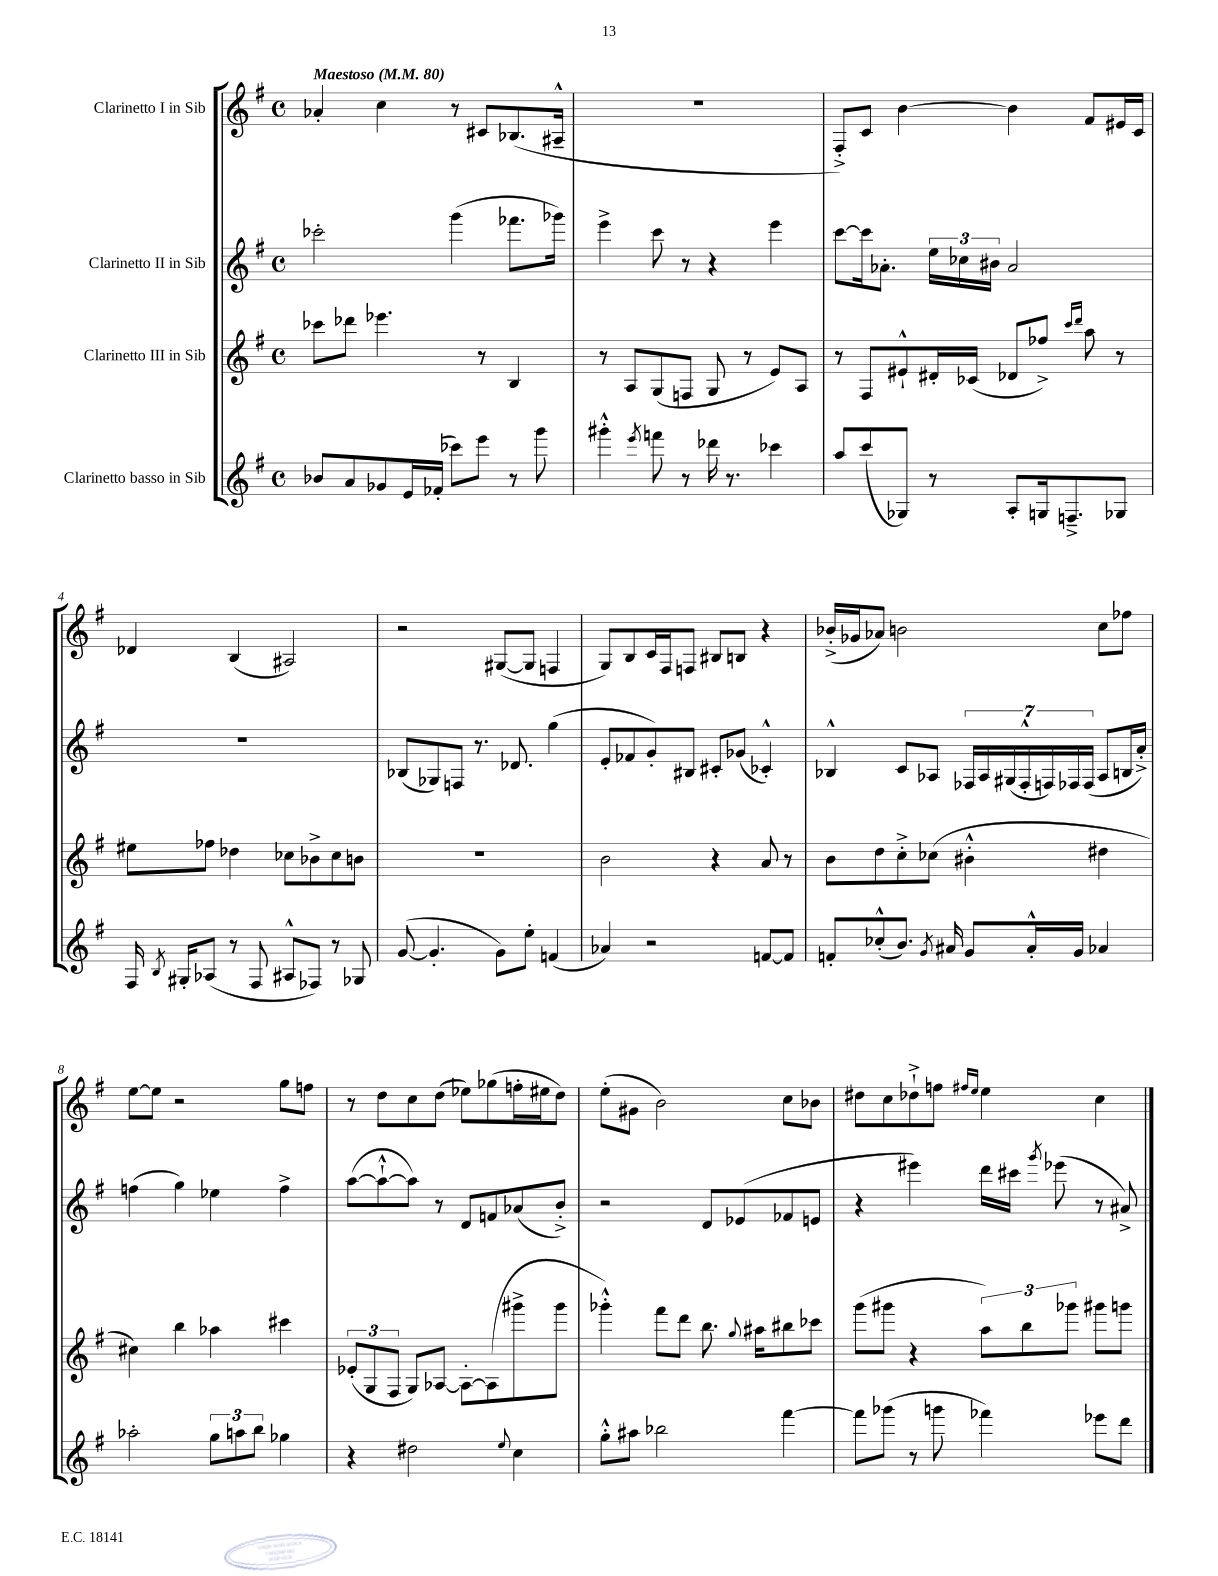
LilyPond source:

<<
\new StaffGroup <<
\new Staff = "s0" \with { instrumentName = "Clarinetto I in Sib" } {
    \clef treble \key g \major \defaultTimeSignature \time 4/4 \tempo "Maestoso" 4 = 80
    \autoBeamOff aes'4-. c''4 r8 cis'8[ bes8.( ais16]---^ |
    R1 |
    fis8[-.->) c'8] b'4~ b'4 fis'8[ eis'16 c'16] |
    des'4 b4( ais2) |
    r2 gis8[~( gis8] f4 |
    g8[) b8 c'16 fis16 f8] bis8[ b8] r4 |
    bes'16[-.->( ges'16 aes'8]) b'2 c''8[ fes''8] |
    e''8[~ e''8] r2 g''8[ f''8] |
    r8 d''8[ c''8 d''8]( ees''8[) ges''8( f''16-. eis''16 d''8]) |
    e''8[-.( gis'8] b'2) c''8[ bes'8] |
    dis''8[ c''8 des''8-!-> f''8] \grace { fis''16[ e''16] } e''4 c''4 \bar "|." |
}
\new Staff = "s1" \with { instrumentName = "Clarinetto II in Sib" } {
    \clef treble \key g \major \defaultTimeSignature \time 4/4
    \autoBeamOff ces'''2-. g'''4( fes'''8.[ ges'''16]) |
    e'''4-> c'''8 r8 r4 e'''4 |
    c'''8[~ c'''16 aes'8.]-. \tuplet 3/2 { e''16[ ces''16 bis'16] } aes'2 |
    R1 |
    bes8[( ges8) f8] r8. des'8. g''4( |
    e'8[-. fes'8 g'8-.) bis8] cis'8[-. ges'8]( ces'4-.-^) |
    bes4-^ c'8[ aes8] \tuplet 7/4 { fes16[ aes16 gis16( fes16-.-^ f16) fes16 fes16]( } aes8[ b16 a'16]-.->) |
    f''4( g''4) ees''4 f''4-> |
    a''8[~( a''8~-!-^ a''8]) r8 d'8[ f'8 aes'8( b'8]-.->) |
    r2 d'8[ ees'8( fes'8 e'8] |
    r4 eis'''4) d'''16[ cis'''16] \acciaccatura { g'''8 } ees'''8( r8 ais'8->) \bar "|." |
}
\new Staff = "s2" \with { instrumentName = "Clarinetto III in Sib" } {
    \clef treble \key g \major \defaultTimeSignature \time 4/4
    \autoBeamOff ces'''8[ des'''8] ees'''4. r8 b4 |
    r8 a8[ g8( f8] g8 r8 e'8[) a8] |
    r8 fis8[ eis'8-!-^ dis'16-. ces'16]( des'8[ fes''8]->) \grace { c'''16[ d'''16] } a''8 r8 |
    eis''8[ fes''8] des''4 ces''8[ bes'8-> ces''8 b'8] |
    R1 |
    b'2 r4 a'8 r8 |
    b'8[ d''8 c''8-.-> ces''8]( bis'4-.-^ dis''4 |
    cis''4) b''4 aes''4 cis'''4 |
    \tuplet 3/2 { ees'8[-.( g8 fis8] } g8[) aes8]~ aes8[~-. aes8( gis'''8-> gis'''8] |
    ges'''4-.-^) fis'''8[ d'''8] b''8. \appoggiatura { g''8 } ais''16[ bis''8 ces'''8] |
    g'''8[( gis'''8] r4 \tuplet 3/2 { a''8[) b''8 ges'''8] } gis'''8[ g'''8] \bar "|." |
}
\new Staff = "s3" \with { instrumentName = "Clarinetto basso in Sib" } {
    \clef treble \key g \major \defaultTimeSignature \time 4/4
    \autoBeamOff bes'8[ a'8 ges'8 e'16 fes'16]-.( ces'''8[) e'''8] r8 g'''8 |
    gis'''4-.-^ \acciaccatura { e'''8 } f'''8 r8 des'''16 r8. ces'''4 |
    a''8[ c'''8( ges8]) r8 a8[-. g16 f8.---> ges8] |
    fis16 \acciaccatura { b8 } gis16[-. aes8]( r8 fis8 ais8[-^ fes8]) r8 ges8 |
    g'8~( g'4.-. g'8[) e''8]-. f'4( |
    aes'4) r2 f'8[~ f'8] |
    f'8[-. ces''8-.-^( b'8.]) \acciaccatura { g'8 } ais'16 g'8[ ais'16-.-^ g'16] aes'4 |
    aes''2-. \tuplet 3/2 { g''8[ a''8 b''8] } ges''4 |
    r4 dis''2 \appoggiatura { e''8 } c''4 |
    g''8[-.-^ ais''8] bes''2 fis'''4~ |
    fis'''8[ ges'''8]( r8 g'''8 fes'''4) ees'''8[ d'''8] \bar "|." |
}
>>
>>
